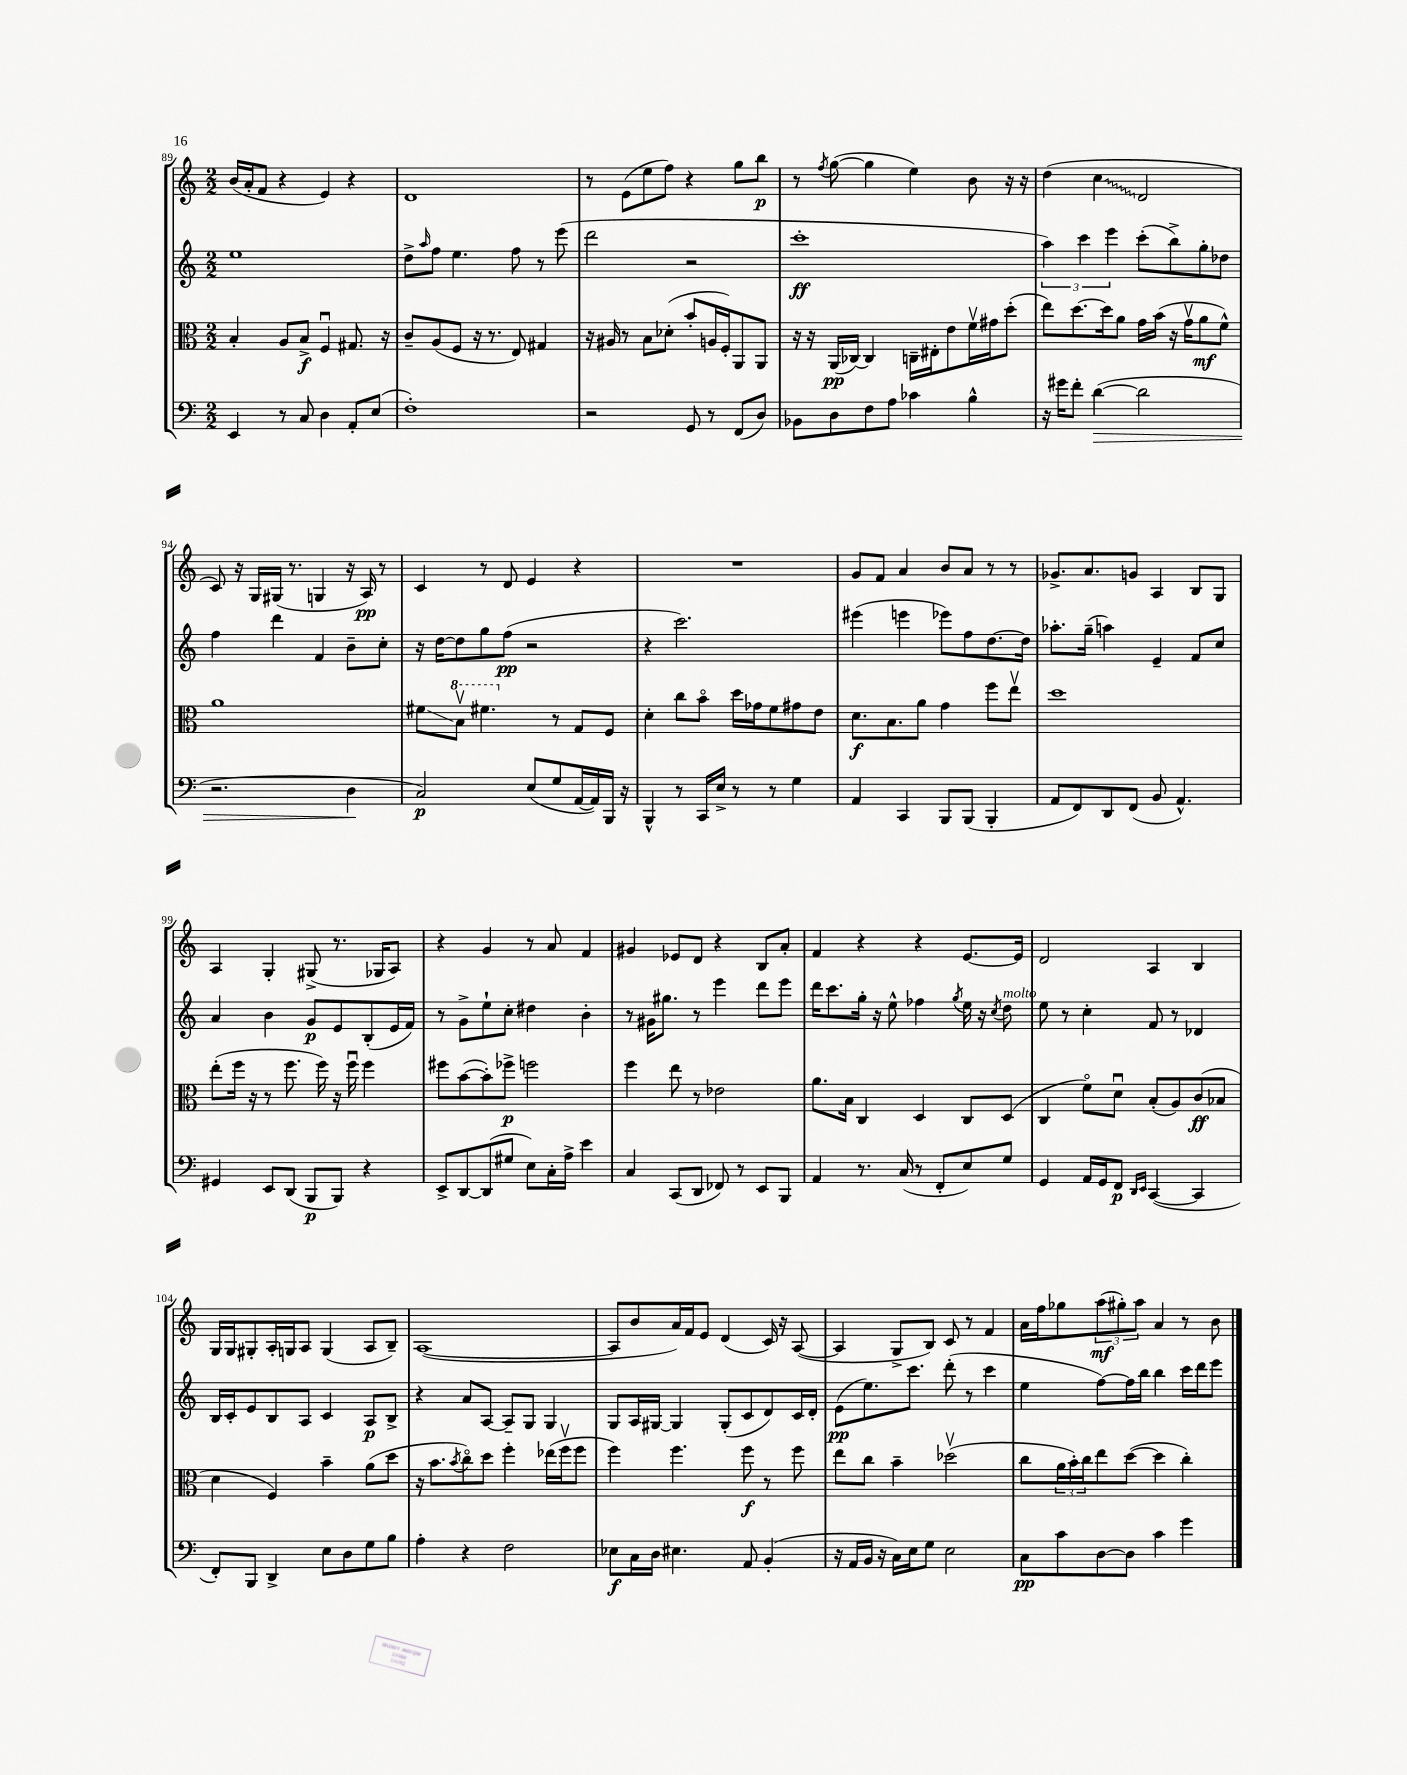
<<
\new StaffGroup <<
\new Staff = "s0" {
    \clef treble \key c \major \numericTimeSignature \time 2/2
    b'16( a'16-. f'8 r4 e'4) r4 |
    d'1 |
    r8 e'8( e''8 f''8) r4 g''8 b''8\p |
    r8 \acciaccatura { f''8 } g''8~( g''4 e''4) b'8 r16 r16 |
    d''4( \once \override Glissando.style = #'zigzag c''4\glissando d'2 |
    c'8) r16 g16 gis16( r8. g4 r16 a16\pp) r8 |
    c'4 r8 d'8 e'4 r4 |
    R1 |
    g'8 f'8 a'4 b'8 a'8 r8 r8 |
    ges'8.-> a'8. g'8 a4 b8 g8 |
    a4 g4-. gis8->( r8. ges16 a8) |
    r4 g'4 r8 a'8 f'4 |
    gis'4 ees'8 d'8 r4 b8 a'8-. |
    f'4 r4 r4 e'8.~ e'16 |
    d'2 a4 b4 |
    g16 g16 gis8-. a16-. g16 a8 g4( a8 b8--) |
    a1~( |
    a8 b'8 a'16) f'16 e'8 d'4( c'16) r16 a8~( |
    a4 g8-> b8) c'8 r8 f'4 |
    a'16 f''16 ges''8 \tuplet 3/2 { a''8\mf( gis''8-.) a''8 } a'4 r8 b'8 \bar "|." |
}
\new Staff = "s1" {
    \clef treble \key c \major \numericTimeSignature \time 2/2
    e''1 |
    d''8-> \grace { a''16 } f''8 e''4. f''8 r8 e'''8( |
    d'''2 r2 |
    c'''1-.\ff |
    \tuplet 3/2 { a''4) c'''4 e'''4 } c'''8-.( b''8->) g''8-. des''8 |
    f''4 d'''4 f'4 b'8-- c''8-. |
    r16 d''16~ d''8 g''8 f''8\pp( r2 |
    r4 c'''2.) |
    eis'''4( e'''4 ees'''8) f''8 d''8.~ d''16 |
    aes''8.-. g''16--( a''4) e'4-- f'8 c''8 |
    a'4 b'4 g'8\p e'8 b8-.( e'16 f'16) |
    r8 g'8-> e''8-! c''8-. dis''4 b'4-. |
    r8 gis'16 gis''8. r8 e'''4 d'''8 e'''8 |
    d'''16 c'''8. g''16-. r16 e''8-^ fes''4 \acciaccatura { g''8 } e''16 r16 \acciaccatura { c''8 } d''8^\markup { \italic "molto" } |
    e''8 r8 c''4-. f'8 r8 des'4 |
    b16 c'16-. e'8 b8 a8 c'4 a8\p b8-> |
    r4 a'8 a8~ a8-- g8 g4 |
    g8 a16 gis16~ gis4 gis8-.( c'8 d'8) c'16 d'16-. |
    e'8\pp( e''8.) c'''8. d'''8-.( r8 c'''4 |
    e''4 f''8~) f''16 b''16 b''4 c'''16 d'''16 e'''8 \bar "|." |
}
\new Staff = "s2" {
    \clef alto \key c \major \numericTimeSignature \time 2/2
    b4-. a8 b8->\f f4\downbow gis8. r16 |
    c'8-- a8( f8 r16 r8. e8) gis4 |
    r16 ais16 r8 b8 des'8-.( b'8-. a16 f16-.) a,8 a,8 |
    r16 r16 a,16\pp( ces16~) ces4 c16-- eis16-. e'8 f'16\upbow gis'16 d''8-.( |
    e''8) d''8.~ d''16 a'8 g'16 b'16( r16 g'16\upbow a'8\mf f'8-^) |
    a'1 |
    fis'8\glissando \ottava #1 b'8\upbow fis''4. \ottava #0 r8 g8 f8 |
    d'4-. c''8 b'8\flageolet d''16 ges'16 f'8 gis'8 e'8 |
    d'8.\f b8. a'8 g'4 f''8 e''8\upbow |
    d''1 |
    e''8-.( f''16 r16 r8 f''8. f''16) r16 f''16\downbow f''4 |
    fis''8 b'8~( b'8-.) fes''8->\p f''2 |
    f''4 e''8 r8 ees'2 |
    a'8. b16 c4 d4 c8 d8( |
    c4 f'8\flageolet) d'8\downbow b8-.( a8) c'8\ff( bes8 |
    d'4 f4) b'4-- a'8( d''8 |
    r16 b'8. \acciaccatura { b'8 } c''8\flageolet) d''8 f''4-. ees''16( f''16\upbow f''8 |
    f''4) f''4. f''8\f r8 f''8 |
    e''8 c''8 b'4-- des''2\upbow( |
    c''8 \tuplet 3/2 { a'16 b'16-.) c''16 } e''8 d''8~( d''4 c''4-.) \bar "|." |
}
\new Staff = "s3" {
    \clef bass \key c \major \numericTimeSignature \time 2/2
    e,4 r8 c8 d4 a,8-. e8( |
    f1-.) |
    r2 g,8 r8 f,8( d8) |
    bes,8 d8 f8 a8 ces'4 b4-^ |
    r16 gis'16 f'8-. d'4~\>( d'2 |
    r2. d4\! |
    c2\p) e8( g8 a,16~ a,16) b,,16 r16 |
    b,,4-^ r8 c,16 e16-> r8 r8 g4 |
    a,4 c,4 b,,8 b,,8( b,,4-. |
    a,8 f,8) d,8 f,8( b,8 a,4.-^) |
    gis,4 e,8 d,8( b,,8\p b,,8) r4 |
    e,8-> d,8~ d,8( gis8 e8) c16-. a16-> e'4 |
    c4 c,8( d,8 fes,8) r8 e,8 b,,8 |
    a,4 r8. c16( r8 f,8-. e8) g8 |
    g,4 a,16 g,16 f,8\p \grace { d,16 e,16 } c,4~( c,4 |
    f,8-.) b,,8 d,4-> e8 d8 g8 b8 |
    a4-. r4 f2 |
    ees8\f c16 d16 eis4. a,8 b,4-.( |
    r16 a,16 b,16 r16 c16) e16 g8 e2 |
    c8\pp c'8 d8~ d8 c'4 g'4 \bar "|." |
}
>>
>>
\layout { \context { \Score currentBarNumber = #89 } }
